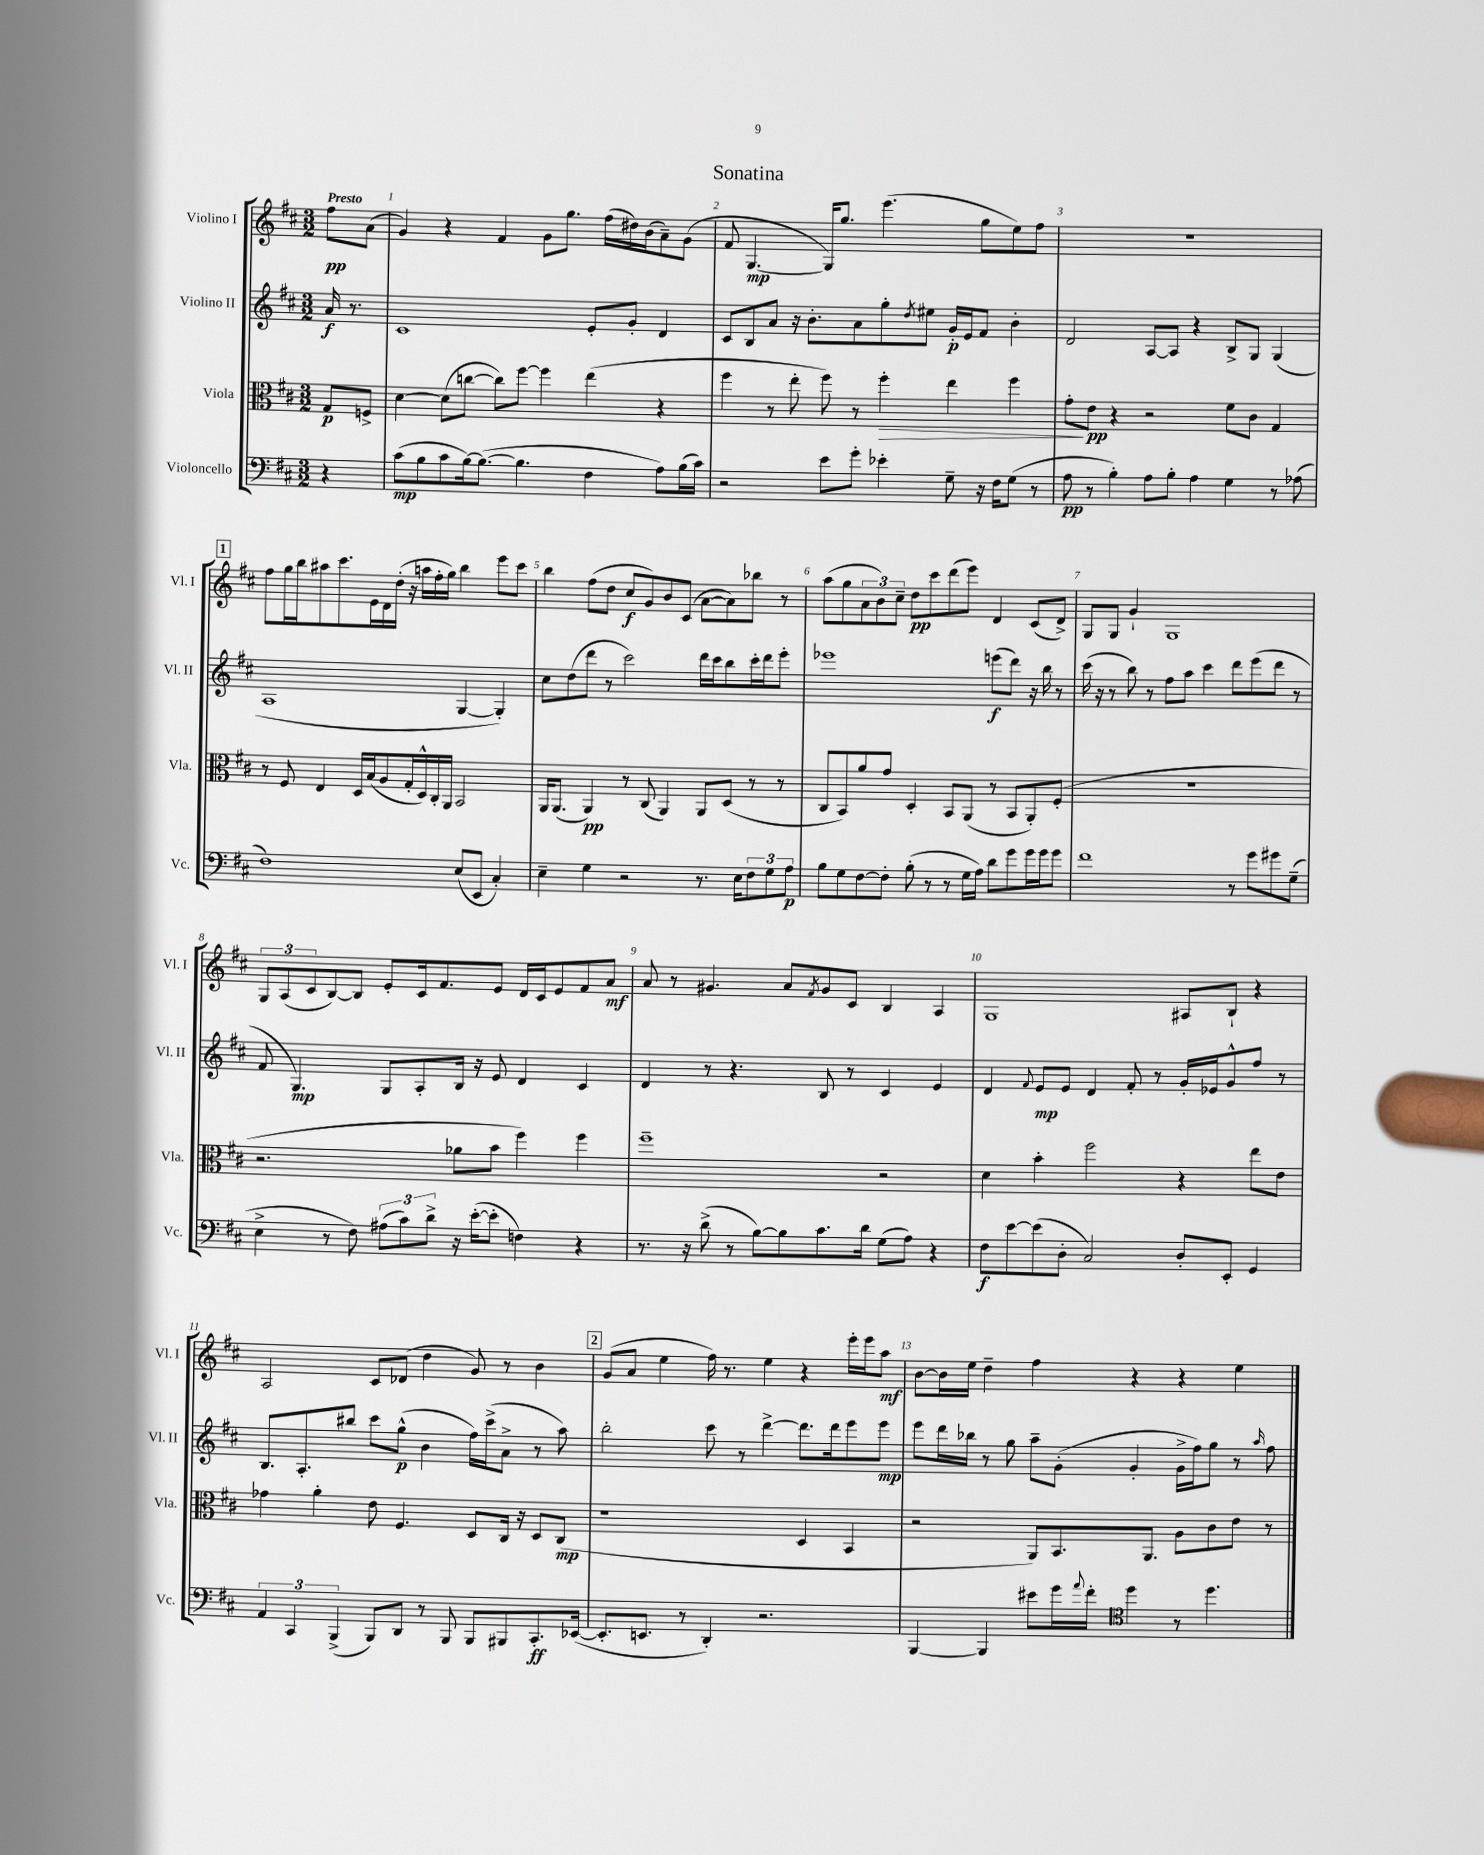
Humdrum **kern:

**kern	**dynam	**kern	**dynam	**kern	**dynam	**kern	**dynam
*part4	*part4	*part3	*part3	*part2	*part2	*part1	*part1
*staff4	*staff4	*staff3	*staff3	*staff2	*staff2	*staff1	*staff1
*I"Violoncello	*	*I"Viola	*	*I"Violino II	*	*I"Violino I	*
*I'Vc.	*	*I'Vla.	*	*I'Vl. II	*	*I'Vl. I	*
*clefF4	*	*clefC3	*	*clefG2	*	*clefG2	*
*k[f#c#]	*	*k[f#c#]	*	*k[f#c#]	*	*k[f#c#]	*
*M3/2	*	*M3/2	*	*M3/2	*	*M3/2	*
=	=	=	=	=	=	=	=
!	!	!	!	!	!	!LO:TX:a:B:t=Presto	!
4r	.	8G/L	p	16a/	f	8ff#\L	pp
.	.	.	.	8.r	.	.	.
.	.	8Fn^/J	.	.	.	(8a\J	.
=1	=1	=1	=1	=1	=1	=1	=1
(8c#\L	mp	[4d\	.	1c#	.	4g/)	.
8B\	.	.	.	.	.	.	.
8c#\	.	(8d\L]	.	.	.	4r	.
[16B\k)	.	[8ccn\J	.	.	.	.	.
(8.B\J_	.	.	.	.	.	.	.
.	.	8cc\L])	.	.	.	4f#/	.
4.B\]	.	[8ff#\J	.	.	.	.	.
.	.	4ff#\]	.	.	.	8g\L	.
.	.	.	.	.	.	8.gg\J	.
4F#\	.	(4ee\	.	8e'/L	.	.	.
.	.	.	.	.	.	(16ff#\LL	.
.	.	.	.	8g'/J	.	16dd#X\)	.
.	.	.	.	.	.	(16b\J	.
8A\L)	.	4r	.	4d/	.	8a~\)	.
(16B\L	.	.	.	.	.	(8g\J	.
16c#\JJ)	.	.	.	.	.	.	.
=2	=2	=2	=2	=2	=2	=2	=2
2r	.	4ff#\	.	8c#/L	.	8f#/	.
.	.	.	.	8B/	.	[4.G/	mp
.	.	8r	.	8a/J	.	.	.
.	.	8ee'\	.	16r	.	.	.
.	.	.	.	8.b'\L	.	.	.
8e\L	.	8ff#\)	.	.	.	16G/KL])	.
.	.	.	.	.	.	8.gg/J	.
8g'\J	.	8r	.	8a\	.	.	.
!	!	!	!LO:HP:b	!	!	!	!
4e-X'\	.	4ff#'\	>	8gg'\	.	(4.eee\	.
.	.	.	.	8qdd/	.	.	.
.	.	.	.	8ee#X\J	.	.	.
8G~\	.	4ee\	.	16g'/LL	p	.	.
.	.	.	.	16e/J	.	.	.
16r	.	.	.	8f#/J	.	8gg\L	.
16F#\KL	.	.	.	.	.	.	.
(8G\J	.	4ff#\	.	4b'\	.	8ee\)	.
8r	.	.	.	.	.	8ff#\J	.
=3	=3	=3	=3	=3	=3	=3	=3
8A\	pp	8g'\L	.	2d/	.	1.r	.
8r	.	8e\J	] pp	.	.	.	.
4B'\)	.	4r	.	.	.	.	.
8A\L	.	2r	.	[8A/L	.	.	.
8B'\J	.	.	.	8A/J]	.	.	.
4A\	.	.	.	4r	.	.	.
4G\	.	8f#\L	.	8B^/L	.	.	.
.	.	8c#\J	.	8G/J	.	.	.
8r	.	4G/	.	(4G/	.	.	.
(8A-X\	.	.	.	.	.	.	.
!!LO:LB:g=z
!!LO:REH:place=s1:t=1
=4	=4	=4	=4	=4	=4	=4	=4
1F#)	.	8r	.	1A	.	8ff#\L	.
.	.	8F#/	.	.	.	16gg\L	.
.	.	.	.	.	.	16bb\J	.
.	.	4E/	.	.	.	8aa#X\	.
.	.	.	.	.	.	8.ccc#\	.
.	.	16D/LL	.	.	.	.	.
.	.	(16B/J	.	.	.	16e\L	.
.	.	8A/	.	.	.	16d\	.
.	.	.	.	.	.	(16dd'\JJ	.
.	.	16G'/L	.	.	.	16r	.
.	.	16D^^/)	.	.	.	16aan\LL	.
.	.	16C#'/	.	.	.	16ff#'\	.
.	.	16AA/JJ	.	.	.	16gg\JJ)	.
(8E/L	.	2BB/	.	[4G/	.	4bb\	.
8EE/J	.	.	.	.	.	.	.
4C#'/)	.	.	.	4G'/])	.	8eee\L	.
.	.	.	.	.	.	8ccc#\J	.
=5	=5	=5	=5	=5	=5	=5	=5
4E~\	.	16AA/KL	.	8cc#\L	.	4bb\	.
.	.	(8.AA/J	.	.	.	.	.
.	.	.	.	(8dd\	.	.	.
4G\	.	4AA/)	pp	8ddd\J	.	(8ff#\L	.
.	.	.	.	8r	.	8dd\J	.
2r	.	8r	.	2ccc#\)	.	8cc#/L	f
.	.	(8C#/	.	.	.	8g/)	.
.	.	4AA/)	.	.	.	8b/	.
.	.	.	.	.	.	(8c#/J	.
8.r	.	8AA/L	.	16ddd\LL	.	[8a\L	.
.	.	.	.	16ccc#\J	.	.	.
.	.	(8D/J	.	8bb\	.	8a\])	.
16E\KL	.	.	.	.	.	.	.
12F#\	.	8r	.	16ccc#'\L	.	8bb-X\J	.
.	.	.	.	16ddd\J	.	.	.
12G\	.	.	.	.	.	.	.
.	.	8r	.	8eee'\J	.	8r	.
12A\J	p	.	.	.	.	.	.
=6	=6	=6	=6	=6	=6	=6	=6
8B\L	.	8C#/L	.	1eee-X	.	(8aa\L	.
8G\	.	8BB/)	.	.	.	8gg\	.
[8F#\	.	8a/	.	.	.	12a\	.
.	.	.	.	.	.	12b\)	.
8F#'\J]	.	8g/J	.	.	.	.	.
.	.	.	.	.	.	12cc#~\J	.
(8B'\	.	4D'/	.	.	.	8dd\L	pp
8r	.	.	.	.	.	8ccc#\	.
8r	.	8BB/L	.	.	.	(8ddd\	.
16G\LL	.	(8AA/J	.	.	.	8eee\J)	.
16A\JJ)	.	.	.	.	.	.	.
8d\L	.	8r	.	(8eeen\L	f	4d/	.
8g\	.	8BB/L	.	8ddd\J)	.	.	.
16g\L	.	8AA'/)	.	16r	.	(8c#/L	.
16g\J	.	.	.	16bb\	.	.	.
8g\J	.	(8F#'/J	.	8r	.	8d^/J)	.
=7	=7	=7	=7	=7	=7	=7	=7
1f#	.	1.r	.	(16ccc#\	.	8G/L	.
.	.	.	.	16r	.	.	.
.	.	.	.	8r	.	8G/J	.
.	.	.	.	8bb\)	.	4g`/	.
.	.	.	.	8r	.	.	.
.	.	.	.	8ff#\L	.	1G	.
.	.	.	.	8aa\J	.	.	.
.	.	.	.	4ccc#\	.	.	.
8r	.	.	.	8ddd\L	.	.	.
8g\L	.	.	.	(8eee\	.	.	.
8g#X\	.	.	.	8ddd\J	.	.	.
(8G~\J	.	.	.	8r	.	.	.
!!LO:LB:g=z
=8	=8	=8	=8	=8	=8	=8	=8
4E^\	.	2.r	.	8f#/	.	12G/L	.
.	.	.	.	.	.	(12A/	.
.	.	.	.	4.G/)	mp	.	.
.	.	.	.	.	.	12c#/	.
8r	.	.	.	.	.	[8B/)	.
8F#\)	.	.	.	.	.	8B/J]	.
(12A#X\L	.	.	.	8G/L	.	8e'/L	.
12c#\)	.	.	.	.	.	.	.
.	.	.	.	8A'/	.	16c#/k	.
12d^\J	.	.	.	.	.	.	.
.	.	.	.	.	.	8.f#/	.
16r	.	8a-X\L	.	16B/Jk	.	.	.
([16e'\KL	.	.	.	16r	.	.	.
8e'\J]	.	8b\J	.	8e/	.	8e/J	.
4Fn\)	.	4ff#\)	.	4d/	.	16d/LL	.
.	.	.	.	.	.	16c#/J	.
.	.	.	.	.	.	8e/	.
4r	.	4ff#\	.	4c#/	.	8f#/	.
.	.	.	.	.	.	8a/J	mf
=9	=9	=9	=9	=9	=9	=9	=9
8.r	.	1ff#~	.	4d/	.	8a/	.
.	.	.	.	.	.	8r	.
16r	.	.	.	.	.	.	.
(8d^\	.	.	.	8r	.	4.g#X/	.
8r	.	.	.	4.r	.	.	.
[8B\L)	.	.	.	.	.	.	.
8B\]	.	.	.	.	.	8a/L	.
.	.	.	.	.	.	8qf#/	.
8.c#\	.	.	.	8B/	.	8g#/	.
.	.	.	.	8r	.	8c#/J	.
16d\Jk	.	.	.	.	.	.	.
(8G\L	.	2r	.	4c#/	.	4B/	.
8A\J)	.	.	.	.	.	.	.
4r	.	.	.	4e/	.	4A/	.
=10	=10	=10	=10	=10	=10	=10	=10
8F#\L	f	4d\	.	4d/	.	1G	.
[8e\	.	.	.	.	.	.	.
.	.	.	.	8qqf#/	.	.	.
(8e\]	.	4b'\	.	8e/L	mp	.	.
8D'\J	.	.	.	8e/J	.	.	.
2C#/)	.	2ff#\	.	4d/	.	.	.
.	.	.	.	8f#'/	.	.	.
.	.	.	.	8r	.	.	.
8D'/L	.	4r	.	16g'/LL	.	8A#X/L	.
.	.	.	.	16e-X/J	.	.	.
8EE'/J	.	.	.	8g^^/	.	8B`/J	.
4GG/	.	8ee\L	.	8ff#/J	.	4r	.
.	.	8e\J	.	8r	.	.	.
!!LO:LB:g=z
=11	=11	=11	=11	=11	=11	=11	=11
6AA/	.	4g-X\	.	8.B/L	.	2A/	.
6CC#/	.	.	.	.	.	.	.
.	.	.	.	8.A'/	.	.	.
.	.	4a'\	.	.	.	.	.
(6BBB^/	.	.	.	.	.	.	.
.	.	.	.	8bb#X/J	.	.	.
8BBB/L)	.	8e\	.	8ccc#\L	.	8c#/L	.
8DD/J	.	4.F#/	.	(8gg^^\J	p	(8d-X/J	.
8r	.	.	.	4b\	.	4dd\	.
8BBB/	.	.	.	.	.	.	.
8BBB/L	.	8D/L	.	16ff#\LL)	.	8g/)	.
.	.	.	.	(16ccc#^\J	.	.	.
8BBB#X/	.	16C#/Jk	.	8a^\J	.	8r	.
.	.	16r	.	.	.	.	.
8.CC#'/	ff	8D/L	.	8r	.	4b\	.
.	.	(8C#/J	mp	8aa\)	.	.	.
([16EE-X/Jk	.	.	.	.	.	.	.
!!LO:REH:place=s1:t=2
=12	=12	=12	=12	=12	=12	=12	=12
8.EE-'/L]	.	1r	.	2bb'\	.	(8g/L	.
.	.	.	.	.	.	8a/J	.
8.EEn/J	.	.	.	.	.	.	.
.	.	.	.	.	.	4ee\	.
8r	.	.	.	.	.	.	.
4DD'/)	.	.	.	8ccc#\	.	16ff#\)	.
.	.	.	.	.	.	8.r	.
.	.	.	.	8r	.	.	.
2.r	.	.	.	[4ddd^\	.	4ee\	.
.	.	4D/	.	8.ddd\L]	.	4r	.
.	.	.	.	16ddd\k	.	.	.
.	.	4BB/	.	8eee\	.	16eee'\LL	.
.	.	.	.	.	.	16eee\J	.
.	.	.	.	8eee\J	mp	8aa\J	mf
=13	=13	=13	=13	=13	=13	=13	=13
[4BBB/	.	2r	.	8eee\L	.	[8b\L	.
.	.	.	.	16ddd\L	.	16b\L]	.
.	.	.	.	16bb-X\JJ	.	16ee\JJ	.
4BBB/]	.	.	.	8r	.	4dd~\	.
.	.	.	.	8gg\	.	.	.
8e#X\L	.	8AA/L)	.	8aa~\L	.	4ff#\	.
16g\L	.	8.BB/	.	(8g'\J	.	.	.
8qqa/	.	.	.	.	.	.	.
16f#'\JJ	.	.	.	.	.	.	.
*clefC4	*	*	*	*	*	*	*
4dd\	.	.	.	4g'/	.	4r	.
.	.	8.AA/J	.	.	.	.	.
8r	.	8A\L	.	16g^\LL	.	4r	.
.	.	.	.	16ff#\J)	.	.	.
4.dd\	.	8c#\	.	8gg\J	.	.	.
.	.	8e\J	.	8r	.	4ee\	.
.	.	.	.	16qqaa/	.	.	.
.	.	8r	.	8ff#\	.	.	.
==	==	==	==	==	==	==	==
*-	*-	*-	*-	*-	*-	*-	*-
